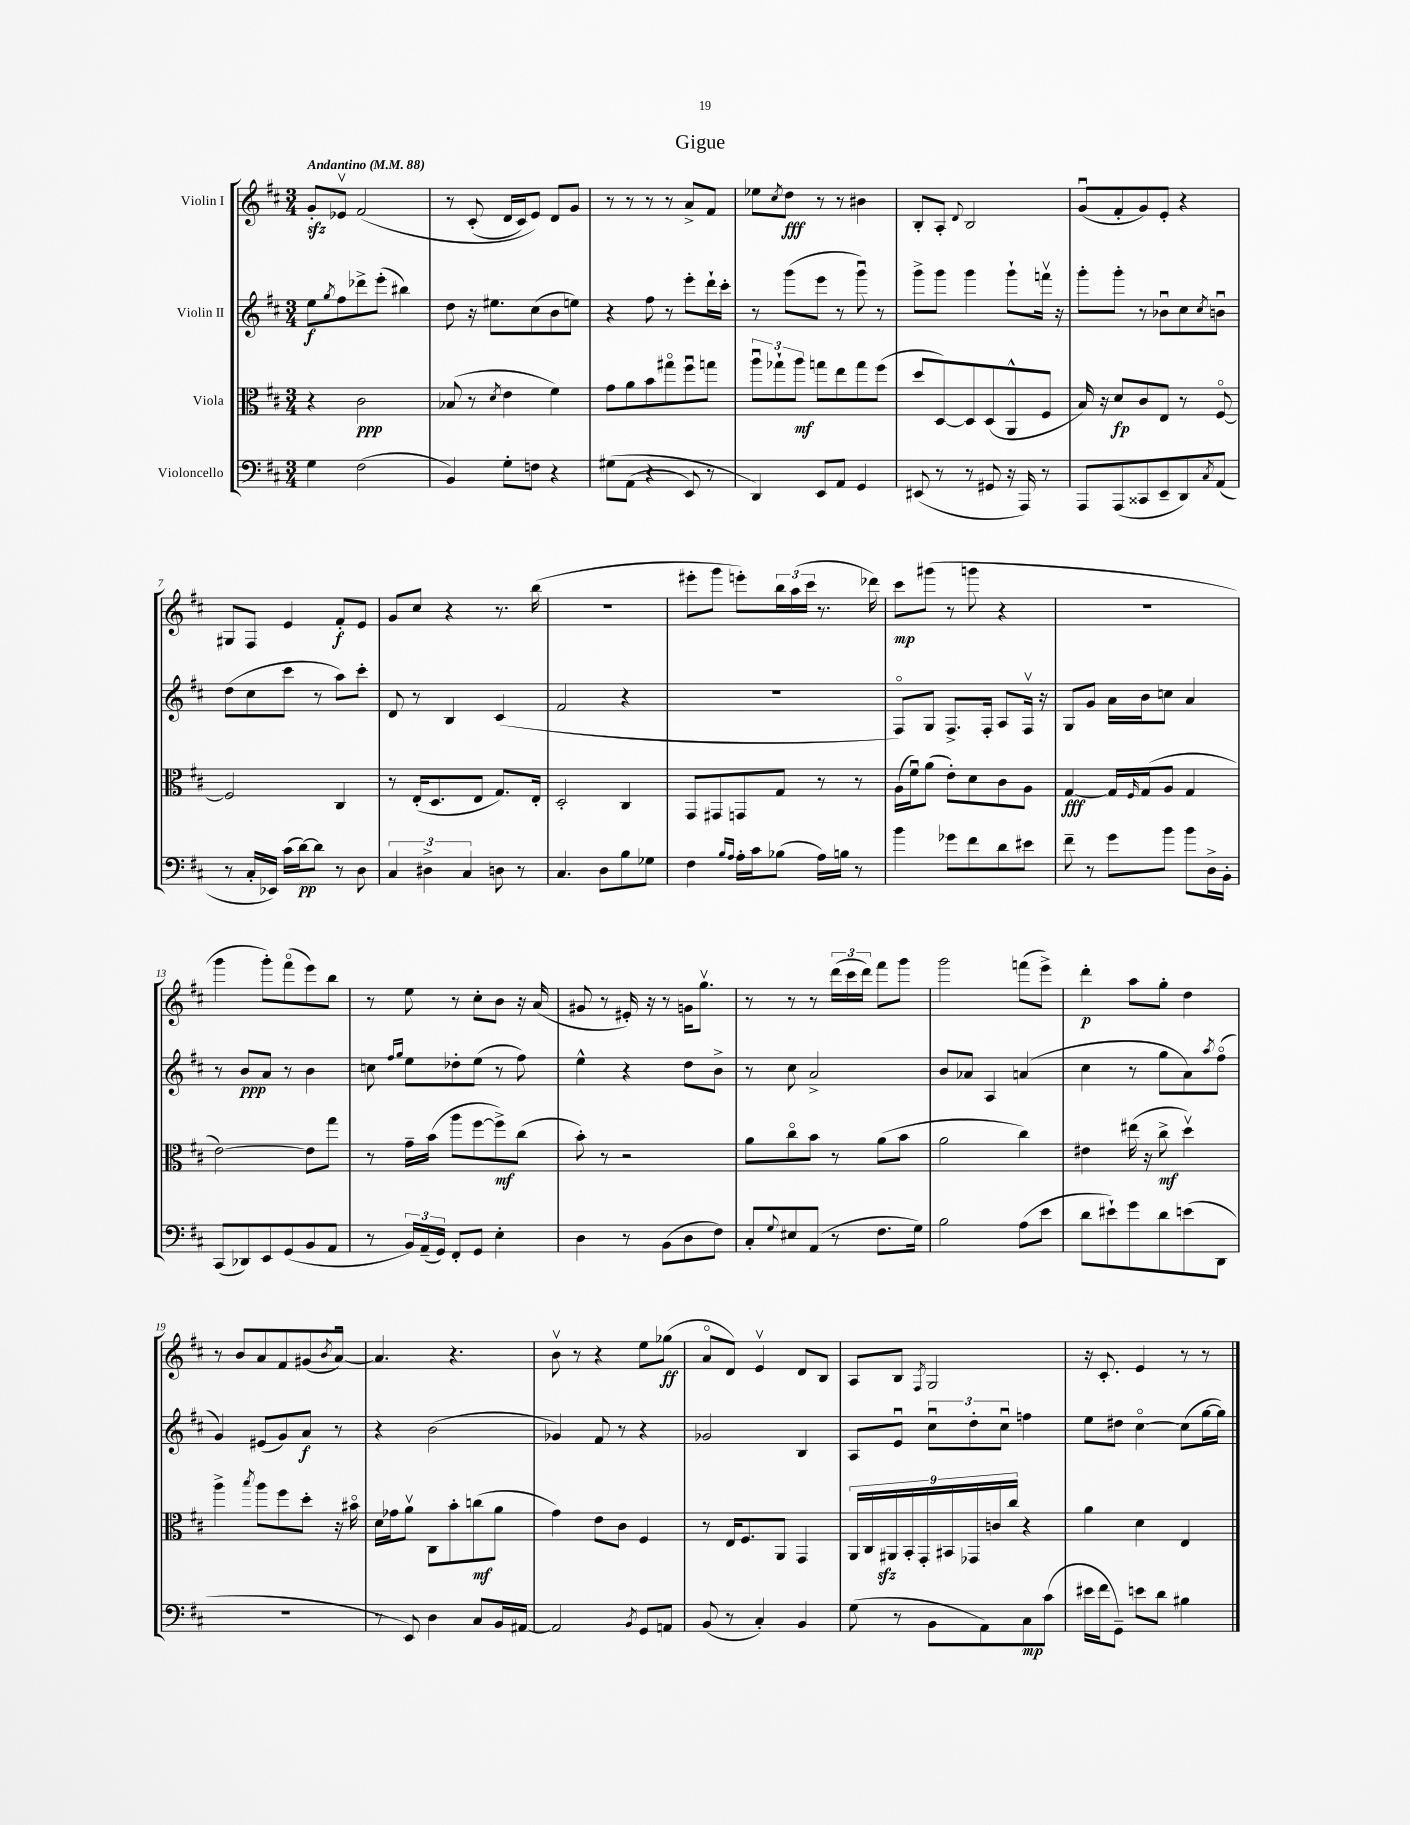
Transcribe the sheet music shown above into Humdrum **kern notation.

**kern	**dynam	**kern	**dynam	**kern	**dynam	**kern	**dynam
*part4	*part4	*part3	*part3	*part2	*part2	*part1	*part1
*staff4	*staff4	*staff3	*staff3	*staff2	*staff2	*staff1	*staff1
*I"Violoncello	*	*I"Viola	*	*I"Violin II	*	*I"Violin I	*
*clefF4	*	*clefC3	*	*clefG2	*	*clefG2	*
*k[f#c#]	*	*k[f#c#]	*	*k[f#c#]	*	*k[f#c#]	*
*M3/4	*	*M3/4	*	*M3/4	*	*M3/4	*
*MM88	*	*MM88	*	*MM88	*	*MM88	*
=1	=1	=1	=1	=1	=1	=1	=1
!	!	!	!	!	!	!LO:TX:a:B:t=Andantino	!
4G\	.	4r	.	8ee\L	f	8gzz'/L	.
.	.	.	.	8qgg/	.	.	.
.	.	.	.	8ff#\	.	8e-Xv/J	.
(2F#\	.	2c#\	ppp	8ddd-X^\	.	(2f#/	.
.	.	.	.	(8eee'\J	.	.	.
.	.	.	.	4bb#X\)	.	.	.
=2	=2	=2	=2	=2	=2	=2	=2
4BB/)	.	(8B-X/	.	8dd\	.	8r	.
.	.	8r	.	16r	.	(8c#'/	.
.	.	.	.	8.ee#X\L	.	.	.
.	.	8qd/	.	.	.	.	.
8G'\L	.	4e\	.	.	.	16d/LL	.
.	.	.	.	.	.	16c#/J)	.
8Fn\J	.	.	.	(8cc#\	.	8e/J)	.
4r	.	4f#\)	.	8b\	.	8d/L	.
.	.	.	.	8een\J)	.	8g/J	.
=3	=3	=3	=3	=3	=3	=3	=3
(8G#X\L	.	8g\L	.	4r	.	8r	.
(8AA\J	.	8a\	.	.	.	8r	.
4r	.	8b\	.	8ff#\	.	8r	.
.	.	8gg#X\	.	8r	.	8r	.
8EE/)	.	8ff#u\	.	8eee'\L	.	8a^/L	.
8r	.	8ggn\J	.	16ddd`\L	.	8f#/J	.
.	.	.	.	16ccc#'\JJ	.	.	.
=4	=4	=4	=4	=4	=4	=4	=4
4DD/)	.	12aau\L	.	8r	.	8ee-X\L	.
.	.	12gg-X`\	.	.	.	.	.
.	.	.	.	.	.	8qcc#/	.
.	.	.	.	(8ggg\L	.	8dd\J	fff
.	.	12aa\J	mf	.	.	.	.
8EE/L	.	8ggn\L	.	8eee\J	.	8r	.
8AA/J	.	8ee\	.	8r	.	8r	.
4GG/	.	8gg\	.	8gggu\)	.	4b#X\	.
.	.	(8ff#\J	.	8r	.	.	.
=5	=5	=5	=5	=5	=5	=5	=5
(8EE#X/	.	8dd/L	.	8ggg^\L	.	8B'/L	.
8r	.	[8D/)	.	8ggg\J	.	8A'/J	.
.	.	.	.	.	.	8qqd/	.
8r	.	8D/]	.	4ggg\	.	2B/	.
8GG#X/	.	(8D/	.	.	.	.	.
16r	.	8AA^^/	.	8ggg`\L	.	.	.
16AAA/)	.	.	.	.	.	.	.
8r	.	8F#/J	.	16fffnv\Jk	.	.	.
.	.	.	.	16r	.	.	.
=6	=6	=6	=6	=6	=6	=6	=6
8AAA/L	.	16B/)	.	8ggg'\L	.	(8gu/L	.
.	.	16r	.	.	.	.	.
(8AAA/	.	8d/L	fp	8ggg'\J	.	8f#'/	.
8CC##X/	.	8c#/	.	8r	.	8g/)	.
8EE~/	.	8E/J	.	8b-Xu\L	.	8e'/J	.
8DD/)	.	8r	.	8cc#\	.	4r	.
8qC#/	.	.	.	8qcc#/	.	.	.
(8AA/J	.	[8F#/	.	8bnu\J	.	.	.
!!LO:LB:g=z
=7	=7	=7	=7	=7	=7	=7	=7
8r	.	2F#/]	.	(8dd\L	.	8G#X/L	.
16C#'/LL	.	.	.	8cc#\	.	8F#/J	.
16EE-X/JJ)	.	.	.	.	.	.	.
(16c#\LL	.	.	.	8ccc#\J	.	4e/	.
[16d\J)	pp	.	.	.	.	.	.
8d\J]	.	.	.	8r	.	.	.
8r	.	4C#/	.	8aa\L)	.	8f#'/L	f
8D\	.	.	.	8ccc#'\J	.	8e/J	.
=8	=8	=8	=8	=8	=8	=8	=8
6C#/	.	8r	.	8d/	.	8g/L	.
.	.	(16E'/KL	.	8r	.	8cc#/J	.
6D#X^\	.	.	.	.	.	.	.
.	.	8.D/	.	.	.	.	.
.	.	.	.	4B/	.	4r	.
6C#/	.	.	.	.	.	.	.
.	.	8E/J	.	.	.	.	.
8Dn\	.	8.G/L)	.	(4c#/	.	8.r	.
8r	.	.	.	.	.	.	.
.	.	16E'/Jk	.	.	.	(16bb\	.
=9	=9	=9	=9	=9	=9	=9	=9
4.C#/	.	2D'/	.	2f#/	.	2.r	.
8D\L	.	.	.	.	.	.	.
8B\	.	4C#/	.	4r	.	.	.
8G-X\J	.	.	.	.	.	.	.
=10	=10	=10	=10	=10	=10	=10	=10
4F#\	.	8GG/L	.	2.r	.	8eee#X'\L	.
.	.	8GG#X/	.	.	.	8ggg\J	.
16qqB/LL	.	.	.	.	.	.	.
16qqA/JJ	.	.	.	.	.	.	.
16A'\LL	.	8GGn/	.	.	.	8eeen'\L)	.
16c#\J	.	.	.	.	.	.	.
(8B-X\J	.	8G/J	.	.	.	24bb\L	.
.	.	.	.	.	.	(24aa\	.
.	.	.	.	.	.	24ccc#\JJ	.
16A\LL)	.	8r	.	.	.	8.r	.
16Bn\JJ	.	.	.	.	.	.	.
8r	.	8r	.	.	.	.	.
.	.	.	.	.	.	16ddd-X\)	.
=11	=11	=11	=11	=11	=11	=11	=11
4b\	.	(16A\LL	.	8F#/L)	.	8ccc#\L	mp
.	.	16f#u\J)	.	.	.	.	.
.	.	(8a\J	.	8G/J	.	(8ggg#X\J	.
8g-X\L	.	8e'\L)	.	8.F#^/L	.	8r	.
8f#\	.	8d\	.	.	.	8gggn\	.
.	.	.	.	16F#'/Jk	.	.	.
8d\	.	8c#\	.	8A/L	.	4r	.
8e#X\J	.	8A\J	.	16F#v/Jk	.	.	.
.	.	.	.	16r	.	.	.
=12	=12	=12	=12	=12	=12	=12	=12
8f#~\	.	[4G/	fff	8G/L	.	2.r	.
8r	.	.	.	8g/J	.	.	.
8g\L	.	16G/LL]	.	16a\LL	.	.	.
.	.	16qqF#/	.	.	.	.	.
.	.	(16G/J	.	16b\J	.	.	.
8b\J	.	8A/J	.	8ccn\J	.	.	.
8b\L	.	4G/	.	4a/	.	.	.
16D^\L	.	.	.	.	.	.	.
16BB'\JJ	.	.	.	.	.	.	.
!!LO:LB:g=z
=13	=13	=13	=13	=13	=13	=13	=13
(8CC#/L	.	[2e\)	.	8r	.	4ggg\	.
8DD-X/)	.	.	.	8b/L	ppp	.	.
8EE/	.	.	.	8a/J	.	8ggg'\L)	.
(8GG/	.	.	.	8r	.	(8fff#\	.
8BB/	.	8e\L]	.	4b\	.	8eee\)	.
8AA/J	.	8gg\J	.	.	.	8bb\J	.
=14	=14	=14	=14	=14	=14	=14	=14
8r	.	8r	.	8ccn\	.	8r	.
.	.	.	.	16qqff#/LL	.	.	.
.	.	.	.	16qqgg/JJ	.	.	.
24BB/LL)	.	16g~\LL	.	8ee\L	.	8ee\	.
(24AA~/	.	.	.	.	.	.	.
.	.	(16b\JJ	.	.	.	.	.
24GG/JJ)	.	.	.	.	.	.	.
8FF#'/L	.	8aa\L	.	8dd-X'\	.	8r	.
8GG/J	.	[8ff#\	.	(8ee\J	.	8cc#'\L	.
4E'\	.	8ff#^\])	mf	8r	.	8b\J	.
.	.	(8cc#\J	.	8ff#\)	.	16r	.
.	.	.	.	.	.	(16a/	.
=15	=15	=15	=15	=15	=15	=15	=15
4D\	.	8b'\)	.	4ee^^\	.	8g#X/	.
.	.	8r	.	.	.	8r	.
8r	.	2r	.	4r	.	16e#X'/)	.
.	.	.	.	.	.	16r	.
(8BB\L	.	.	.	.	.	8r	.
8D\	.	.	.	8dd\L	.	16gn\KL	.
.	.	.	.	.	.	8.ggv\J	.
8F#\J)	.	.	.	8b^\J	.	.	.
=16	=16	=16	=16	=16	=16	=16	=16
8C#'/L	.	8a\L	.	8r	.	8r	.
8qqG/	.	.	.	.	.	.	.
8E#X/	.	8cc#\	.	8cc#\	.	8r	.
(8AA/J	.	8b\J	.	2a^/	.	8r	.
8r	.	8r	.	.	.	(24ddd\LL	.
.	.	.	.	.	.	24ccc#\	.
.	.	.	.	.	.	24ddd\JJ)	.
8.F#\L	.	(8a\L	.	.	.	8fff#\L	.
.	.	8b\J	.	.	.	8ggg\J	.
16G\Jk)	.	.	.	.	.	.	.
=17	=17	=17	=17	=17	=17	=17	=17
2B\	.	2a\	.	8b/L	.	2ggg\	.
.	.	.	.	8a-X/J	.	.	.
.	.	.	.	4A/	.	.	.
(8A\L	.	4cc#\)	.	(4an/	.	(8fffn\L	.
8e\J	.	.	.	.	.	8eee^\J)	.
=18	=18	=18	=18	=18	=18	=18	=18
8d\L	.	4e#X\	.	4cc#\	.	4ddd'\	p
8e#X`\)	.	.	.	.	.	.	.
8g\	.	(16ee#X\	.	8r	.	8aa\L	.
.	.	16r	.	.	.	.	.
8d\	.	8cc#^\	mf	8gg\L	.	8gg'\J	.
(8en\	.	4ddv\)	.	8a\)	.	4dd\	.
.	.	.	.	8qaa/	.	.	.
8DD\J	.	.	.	(8ff#\J	.	.	.
!!LO:LB:g=z
=19	=19	=19	=19	=19	=19	=19	=19
2.r	.	4aa^\	.	4g/)	.	8r	.
.	.	.	.	.	.	8b/L	.
.	.	8qbb/	.	.	.	.	.
.	.	8aa\L	.	(8e#X/L	.	8a/	.
.	.	8ff#\	.	8g/)	.	8f#/	.
.	.	8dd'\J	.	8a/J	f	(8g#X/	.
.	.	.	.	.	.	8qb/	.
.	.	16r	.	8r	.	[8au/J)	.
.	.	16b#X\	.	.	.	.	.
=20	=20	=20	=20	=20	=20	=20	=20
8r	.	16d\LL	.	4r	.	4.a/]	.
.	.	16g-X\J	.	.	.	.	.
8EE/)	.	8av\J	.	.	.	.	.
4D\	.	8C#\L	.	(2b\	.	.	.
.	.	8b'\	.	.	.	4.r	.
8C#/L	.	(8ccn\	mf	.	.	.	.
16BB/L	.	8a\J	.	.	.	.	.
[16AA#X/JJ	.	.	.	.	.	.	.
=21	=21	=21	=21	=21	=21	=21	=21
2AA#/]	.	4g\)	.	4g-X/)	.	8bv\	.
.	.	.	.	.	.	8r	.
.	.	8e\L	.	8f#/	.	4r	.
.	.	8c#\J	.	8r	.	.	.
8qBB/	.	.	.	.	.	.	.
8GG/L	.	4F#/	.	4r	.	8ee\L	.
8AAn/J	.	.	.	.	.	(8gg-X\J	ff
=22	=22	=22	=22	=22	=22	=22	=22
(8BB/	.	8r	.	2g-X/	.	8a/L	.
8r	.	16E/KL	.	.	.	8d/J)	.
.	.	8.F#/	.	.	.	.	.
4C#'/)	.	.	.	.	.	4ev/	.
.	.	8AA/J	.	.	.	.	.
4BB/	.	4GG/	.	4B/	.	8d/L	.
.	.	.	.	.	.	8B/J	.
=23	=23	=23	=23	=23	=23	=23	=23
(8G\	.	18AA/LL	.	8A/L	.	8A/L	.
.	.	18C#/	.	.	.	.	.
.	.	18AA#Xzz/	.	.	.	.	.
8r	.	.	.	8eu/J	.	8B/J	.
.	.	18BB'/	.	.	.	.	.
.	.	18GG'/	.	.	.	.	.
.	.	.	.	.	.	8qF#/	.
8BB\L	.	.	.	12cc#u\L	.	2G/	.
.	.	18BB#X/	.	.	.	.	.
.	.	18GG-X/	.	12dd'\	.	.	.
8AA\)	.	.	.	.	.	.	.
.	.	18cn/	.	.	.	.	.
.	.	.	.	12cc#u\J	.	.	.
.	.	18cc#/JJ	.	.	.	.	.
8C#\	mp	4r	.	4ffn\	.	.	.
(8c#\J	.	.	.	.	.	.	.
=24	=24	=24	=24	=24	=24	=24	=24
16e#X\LL	.	4a\	.	8ee\L	.	16r	.
16f#\J	.	.	.	.	.	8.c#'/	.
8GG~\J)	.	.	.	8dd#X\J	.	.	.
8en\L	.	4d\	.	[4cc#\	.	4e/	.
8d\J	.	.	.	.	.	.	.
4B#X\	.	4E/	.	(8cc#\L]	.	8r	.
.	.	.	.	[16gg\L	.	8r	.
.	.	.	.	16gg\JJ])	.	.	.
==	==	==	==	==	==	==	==
*-	*-	*-	*-	*-	*-	*-	*-
